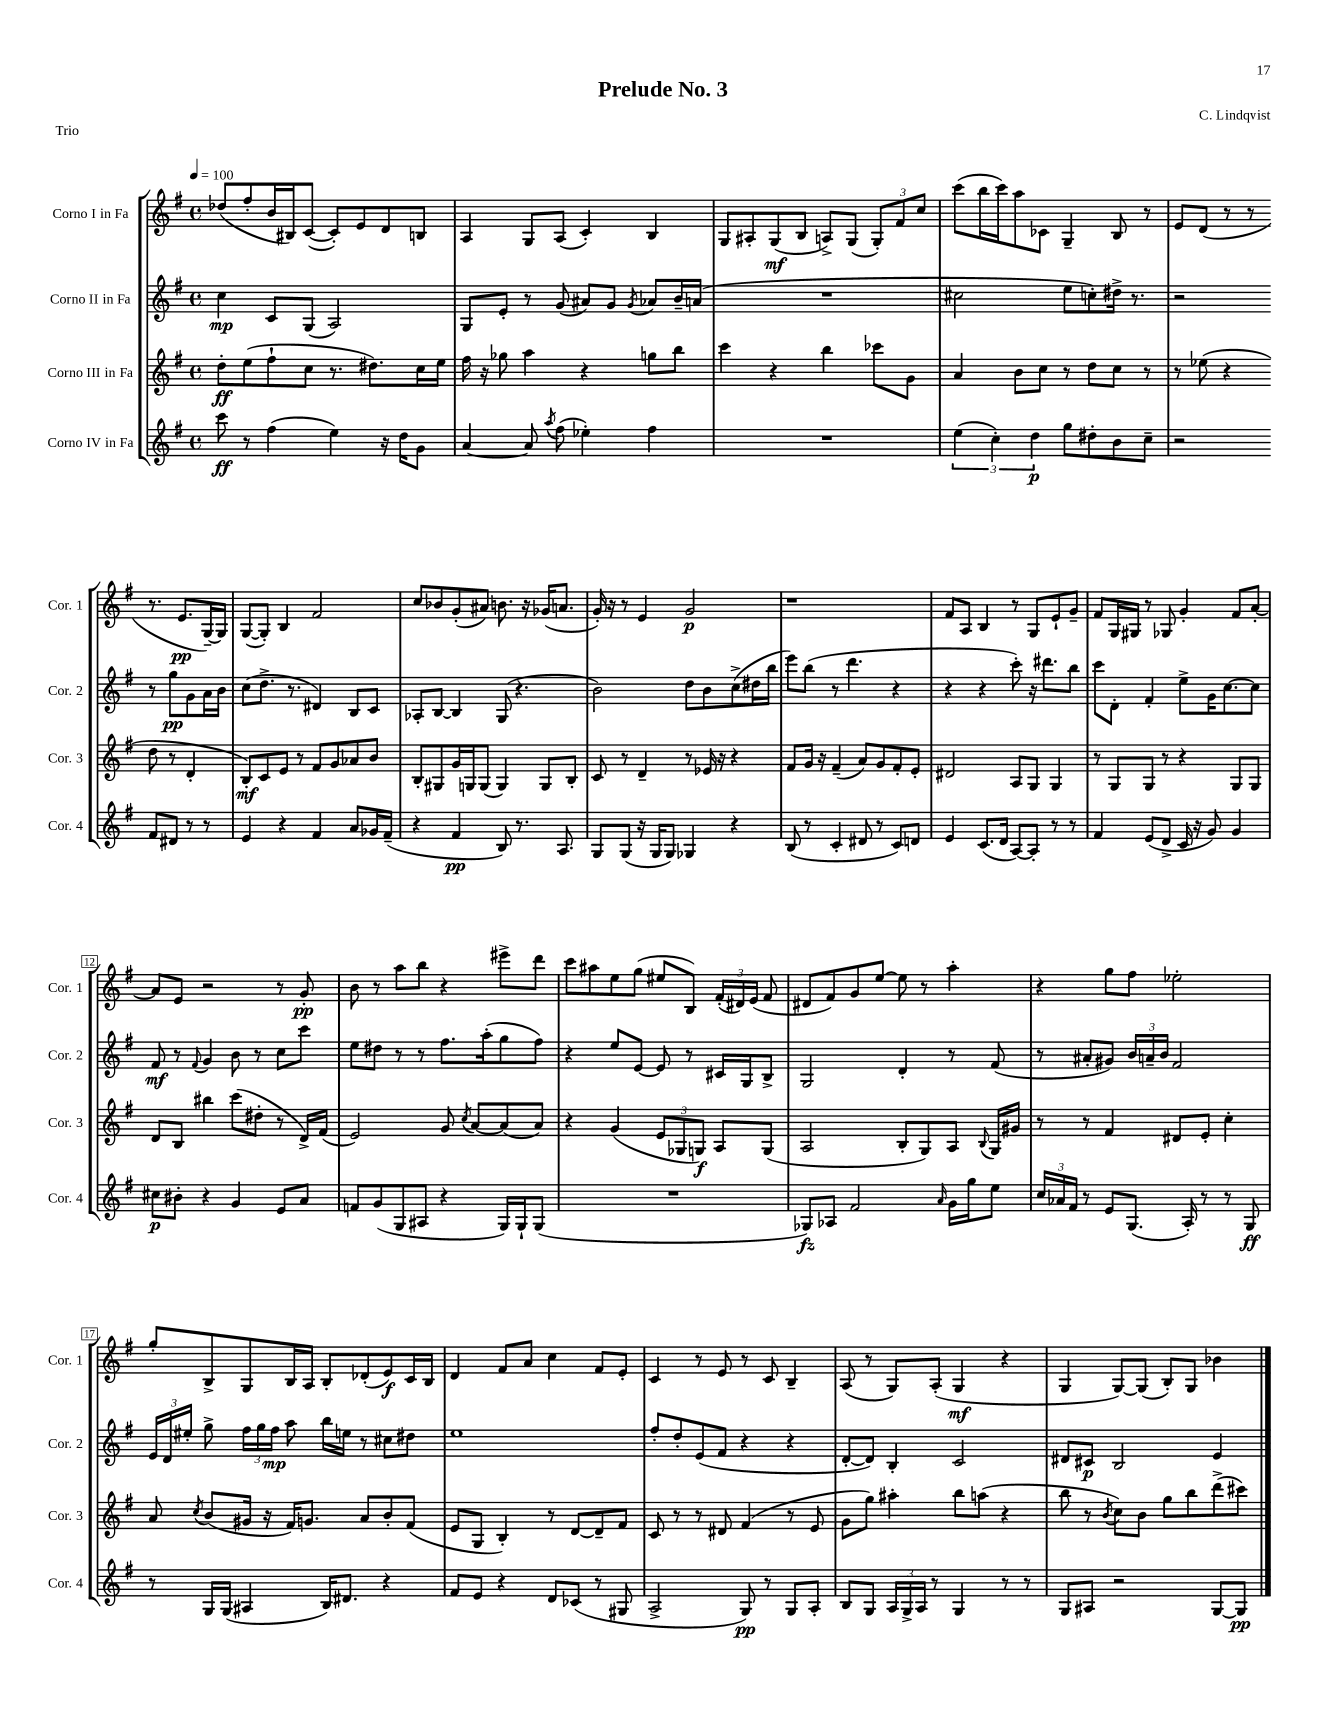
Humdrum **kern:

**kern	**kern	**kern	**kern
*staff4	*staff3	*staff2	*staff1
*clefG2	*clefG2	*clefG2	*clefG2
*k[f#]	*k[f#]	*k[f#]	*k[f#]
*M4/4	*M4/4	*M4/4	*M4/4
*met(c)	*met(c)	*met(c)	*met(c)
*MM100	*MM100	*MM100	*MM100
8ccc	8dd'	4cc	(8dd-
8r	(8ee	.	8ff#'
(4ff#	8ff#`	8c	16b
.	.	.	16B#)
.	8cc	(8G	([8c
4ee)	8.r	2A)	8c'])
.	.	.	8e
.	8.dd#)	.	.
16r	.	.	8d
16dd	.	.	.
8g	16cc	.	8B
.	16ee	.	.
=	=	=	=
[4a	16ff#	8G	4A
.	16r	.	.
.	8gg-	8e'	.
8a]	4aa	8r	8G
8qaa	.	.	.
(8ff#	.	(8g	(8A
4ee-')	4r	8a#)	4c')
.	.	8g	.
.	.	8qg	.
4ff#	8gg	8a-	4B
.	8bb	16b~	.
.	.	(16a	.
=	=	=	=
1r	4ccc	1r	8G
.	.	.	8A#'
.	4r	.	(8G
.	.	.	8B
.	4bb	.	8A^)
.	.	.	(8G
.	8ccc-	.	12G')
.	.	.	12f#
.	8g	.	.
.	.	.	12cc
=	=	=	=
(6ee	4a	2cc#	(8ccc
.	.	.	16bb
6cc')	.	.	.
.	.	.	16ccc)
.	8b	.	8aa
6dd	.	.	.
.	8cc	.	8c-
8gg	8r	8ee	4G~
8dd#'	8dd	8cc')	.
8b	8cc	16dd#^	8B
.	.	8.r	.
8cc~	8r	.	8r
=	=	=	=
2r	8r	2r	8e
.	(8ee-	.	(8d
.	4r	.	8r
.	.	.	8r
8f#	8dd	8r	8.r
8d#	8r	8gg	.
.	.	.	8.e
8r	4d'	8g	.
8r	.	16a	[16G~)
.	.	16b	16G]
=	=	=	=
4e	8B')	(8cc	([8G
.	8c	8.dd^	8G'])
4r	8e	.	4B
.	.	8.r	.
.	8r	.	.
4f#	8f#	4d#)	2f#
.	8g	.	.
8a	8a-	8B	.
16g-	8b	8c	.
(16f#~	.	.	.
=	=	=	=
4r	8B'	8A-'	8cc
.	8G#	[8B	8b-
4f#	16g	4B]	(8g'
.	16G	.	.
.	(8G	.	8a#)
8B)	4G)	(8G	8.b
8.r	.	4.r	.
.	.	.	16r
.	8G	.	(16g-
8.A	.	.	8.a
.	8B'	.	.
=	=	=	=
8G	8c	2b)	16g')
.	.	.	16r
(8G	8r	.	8r
16r	4d~	.	4e
16G	.	.	.
8G)	.	.	.
4G-	8r	8dd	2g
.	16e-	8b	.
.	16r	.	.
4r	4r	(8cc^	.
.	.	16dd#	.
.	.	16bb	.
=	=	=	=
(8B	8f#	8eee)	1r
8r	16g	(8bb	.
.	16r	.	.
4c'	(4f#~	8r	.
.	.	4.ddd	.
8d#	8a)	.	.
8r	8g	.	.
8c)	8f#'	4r	.
8d	8e'	.	.
=	=	=	=
4e	2d#	4r	8f#
.	.	.	8A
(8.c	.	4r	4B
16d	.	.	.
[8A)	8A	8ccc')	8r
8A']	8G	16r	8G
.	.	8.ddd#	.
8r	4G	.	8e`
8r	.	8bb	8g~
=	=	=	=
4f#	8r	8ccc	8f#
.	8G	8d'	16G
.	.	.	16G#
(8e	8G	4f#'	8r
8d^	8r	.	8G-
16c	4r	8ee^	4g'
16r	.	.	.
8g)	.	16g	.
.	.	[8.cc	.
4g	8G	.	8f#
.	8G	8cc]	[8a'
=	=	=	=
8cc#	8d	8f#	8a]
8b#'	8B	8r	8e
.	.	8qqf#	.
4r	4bb#	4g	2r
4g	(8ccc	8b	.
.	8dd#'	8r	.
8e	8r	8cc	8r
8a	16d^)	8ccc	8g'
.	(16f#	.	.
=	=	=	=
8f	2e)	8ee	8b
(8g	.	8dd#	8r
8G	.	8r	8aa
8A#	.	8r	8bb
4r	8g	8.ff#	4r
.	8qcc	.	.
.	[8a	.	.
.	.	(16aa'	.
16G)	(8a]	8gg	8eee#^
16G`	.	.	.
(8G	8a)	8ff#)	8ddd
=	=	=	=
1r	4r	4r	8ccc
.	.	.	8aa#
.	(4g	8ee	8ee
.	.	[8e	(8gg
.	12e	8e]	8ee#
.	12G-	.	.
.	.	8r	8B)
.	12G)	.	.
.	8A	16c#	(24f#'
.	.	.	24d#)
.	.	16G	.
.	.	.	(24e
.	(8G	8B^	8f#
=	=	=	=
8G-)	2A	2G	8d#
8A-	.	.	8f#)
2f#	.	.	8g
.	.	.	[8ee
.	8B'	4d'	8ee]
.	8G)	.	8r
16qqa	.	.	.
16g	8A	8r	4aa'
16gg	.	.	.
.	8qqB	.	.
8ee	16G	(8f#	.
.	16g#	.	.
=	=	=	=
24cc	8r	8r	4r
24a-	.	.	.
24f#	.	.	.
8r	8r	8a#'	.
8e	4f#	8g#)	8gg
(8.G	.	24b	8ff#
.	.	24a~	.
.	.	24b	.
.	8d#	2f#	2ee-'
16A')	.	.	.
8r	8e'	.	.
8r	4cc'	.	.
8G	.	.	.
=	=	=	=
8r	8a	24e	8gg'
.	.	24d	.
.	.	24ee#'	.
.	8qcc	.	.
16G	(8b	8gg^	8B^
(16G	.	.	.
4A#	16g#	24ff#	8G
.	.	24gg	.
.	16r	.	.
.	.	24ff#	.
.	16f#)	8aa	16B
.	8.g	.	16A
16B)	.	16bb	8B'
8.d#	.	16ee	.
.	8a	8r	(8d-'
4r	8b'	8cc#	8e)
.	(8f#	8dd#	16c
.	.	.	16B
=	=	=	=
8f#	8e	1ee	4d
8e	8G	.	.
4r	4B')	.	8f#
.	.	.	8a
8d	8r	.	4cc
(8c-	[8d	.	.
8r	8d~]	.	8f#
8G#	8f#	.	8e'
=	=	=	=
2A^	8c	8ff#'	4c
.	8r	8dd'	.
.	8r	(8e	8r
.	8d#	8f#	8e
8G)	(4f#	4r	8r
8r	.	.	8c
8G	8r	4r	4B~
8A'	8e	.	.
=	=	=	=
8B	8g	[8d'	(8A
8G	8gg)	8d])	8r
24A	4aa#'	4B'	8G)
24G^	.	.	.
24A	.	.	.
8r	.	.	(8A'
4G	8bb	2c	4G
.	(8aa	.	.
8r	4r	.	4r
8r	.	.	.
=	=	=	=
8G	8bb	8d#	4G
8A#	8r	8c#	.
.	8qb	.	.
2r	8cc)	2B	[8G)
.	8b	.	(8G]
.	8gg	.	8B')
.	8bb	.	8G
[8G	(8ddd^	4e	4b-
8G]	8ccc#)	.	.
==	==	==	==
*-	*-	*-	*-
